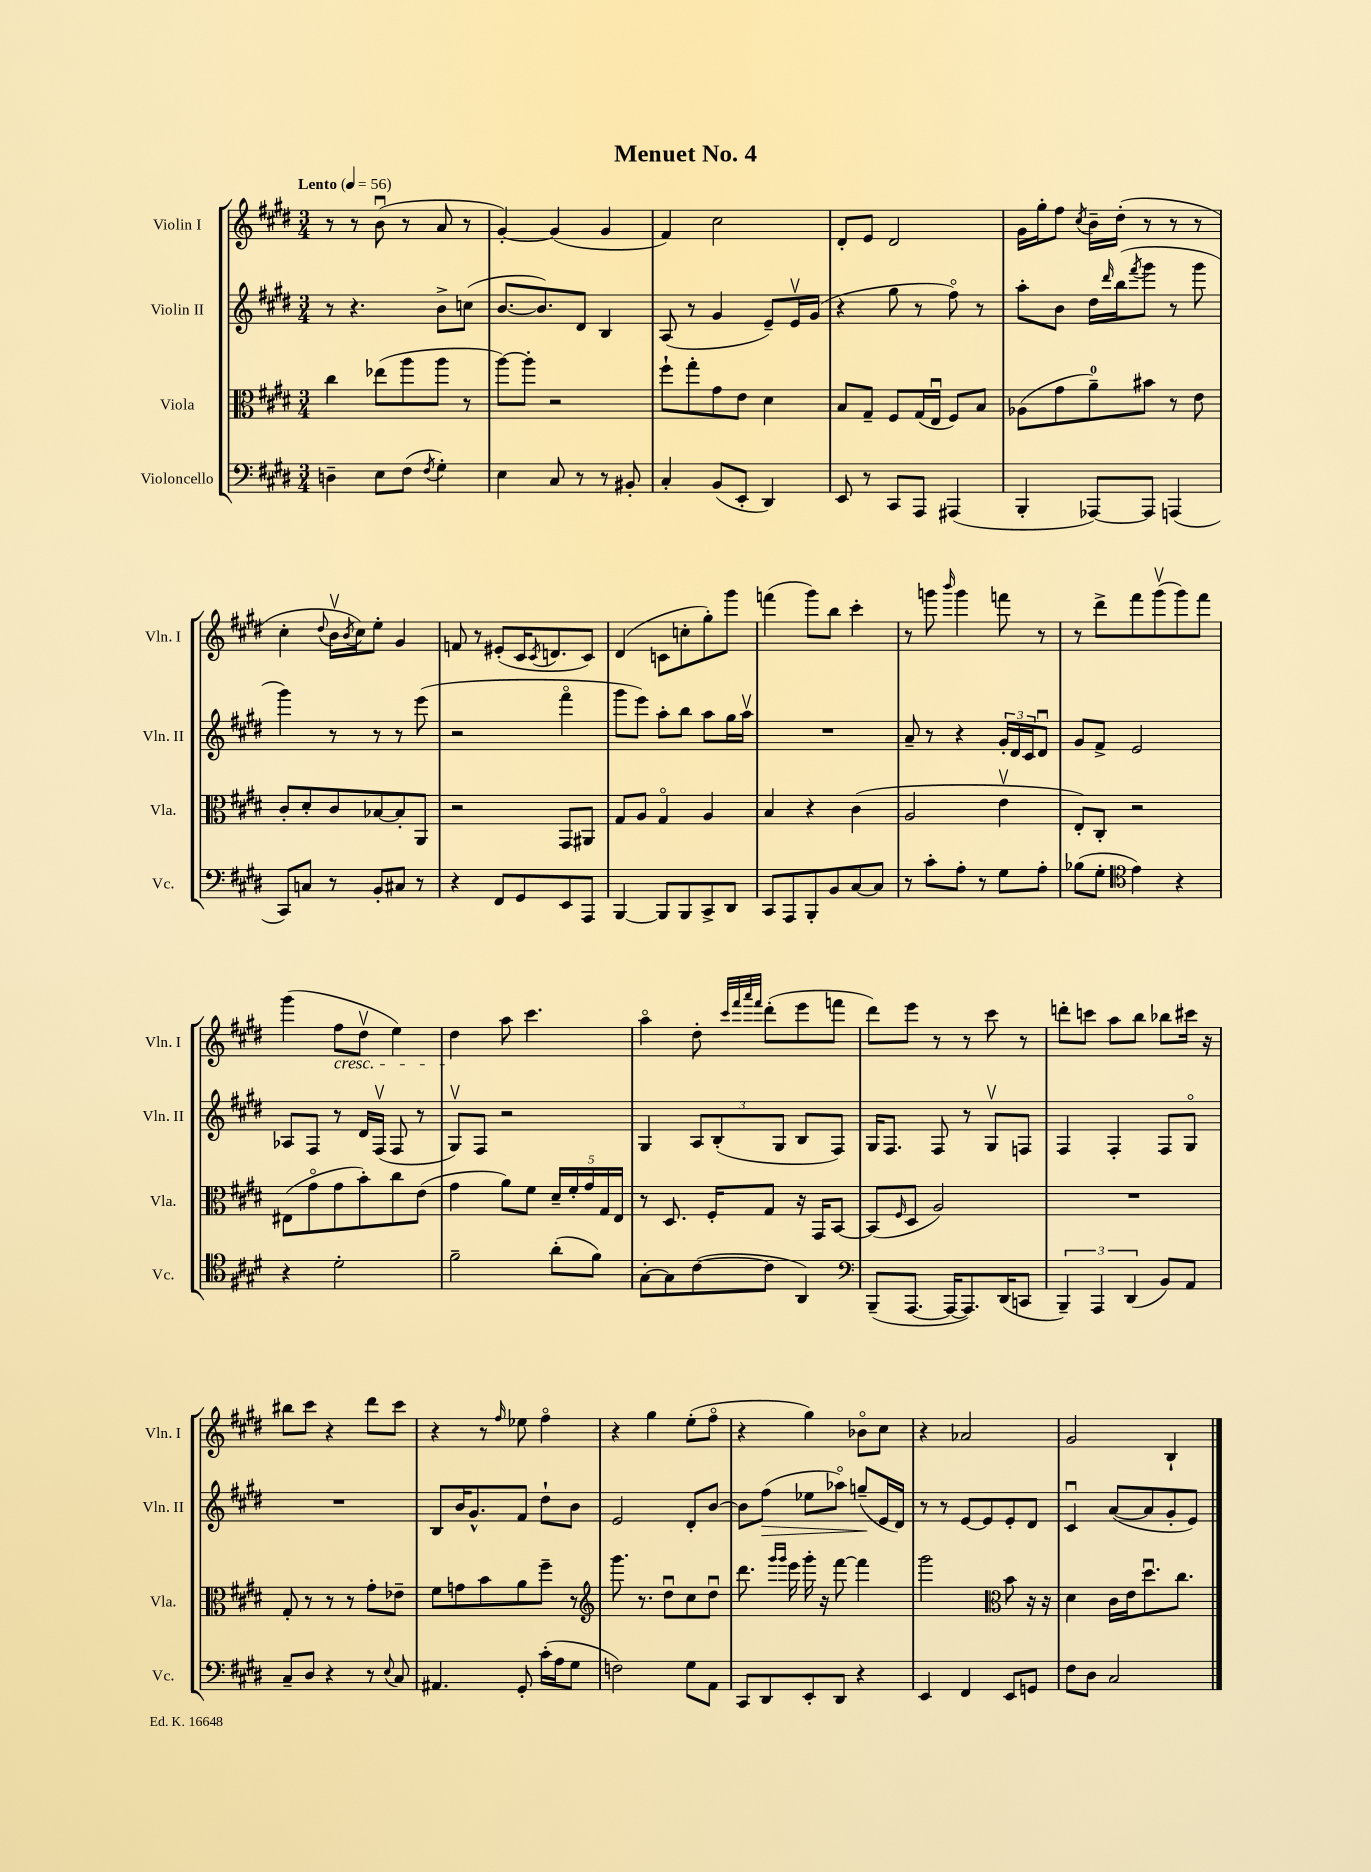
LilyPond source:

\header { title = "Menuet No. 4" }
<<
\new StaffGroup <<
\new Staff = "s0" \with { instrumentName = "Violin I" shortInstrumentName = "Vln. I" } {
    \clef treble \key e \major \numericTimeSignature \time 3/4 \tempo "Lento" 4 = 56
    r8 r8 b'8\downbow( r8 a'8 r8 |
    gis'4~-.) gis'4( gis'4 |
    fis'4) cis''2 |
    dis'8-. e'8 dis'2 |
    gis'16 gis''16-. fis''8 \acciaccatura { cis''8 } b'16-- dis''16-.( r8 r8 r8 |
    cis''4-. \appoggiatura { dis''8 } b'16\upbow \acciaccatura { b'8 } cis''16) e''8-. gis'4 |
    f'8 r8 eis'8-.( cis'16 \acciaccatura { cis'8 } d'8. cis'8) |
    dis'4( c'8 c''8-. gis''8-.) gis'''8 |
    f'''4( gis'''8) b''8 cis'''4-. |
    r8 g'''8 \grace { b'''16 } g'''4 f'''8 r8 |
    r8 dis'''8-> fis'''8 gis'''8\upbow( gis'''8) fis'''8 |
    gis'''4( fis''8\cresc dis''8\upbow e''4) |
    dis''4\! a''8 cis'''4. |
    a''4\flageolet dis''8-. \grace { cis'''32 fis'''32 a'''32 fis'''32 } dis'''8-.( e'''8 f'''8 |
    dis'''8) e'''8 r8 r8 cis'''8 r8 |
    d'''8-. c'''8 a''8 b''8 bes''8 cis'''16 r16 |
    bis''8 cis'''8 r4 dis'''8 cis'''8 |
    r4 r8 \grace { fis''16 } ees''8 fis''4\flageolet |
    r4 gis''4 e''8-.( fis''8\flageolet |
    r4 gis''4) bes'8\flageolet cis''8 |
    r4 aes'2 |
    gis'2 b4-! \bar "|." |
}
\new Staff = "s1" \with { instrumentName = "Violin II" shortInstrumentName = "Vln. II" } {
    \clef treble \key e \major \numericTimeSignature \time 3/4
    r8 r4. b'8-> c''8( |
    b'8.~ b'8.) dis'8 b4 |
    a8( r8 gis'4 e'8--) e'16\upbow gis'16( |
    r4 gis''8 r8 fis''8\flageolet) r8 |
    a''8-. b'8 dis''16 \grace { dis'''16 } b''16( \acciaccatura { fis'''8 } gis'''8 r8 gis'''8 |
    gis'''4) r8 r8 r8 e'''8( |
    r2 fis'''4\flageolet |
    gis'''8 e'''8) a''8-. b''8 a''8 gis''16 a''16\upbow |
    R2. |
    a'8-- r8 r4 \tuplet 3/2 { gis'16-. dis'16 cis'16 } dis'8\downbow |
    gis'8 fis'8-> e'2 |
    aes8 fis8 r8 dis'16 fis16\upbow( fis8 r8 |
    gis8\upbow) fis8 r2 |
    gis4 \tuplet 3/2 { a8 b8-.( gis8 } b8 fis8) |
    gis16 fis8. fis8 r8 gis8\upbow f8 |
    fis4 fis4-. fis8 gis8\flageolet |
    R2. |
    b8 b'16 gis'8.-^ fis'8 dis''8-! b'8 |
    e'2 dis'8-. b'8~ |
    b'8 fis''8\>( ees''8 aes''8\flageolet) g''8--\!( e'16 dis'16) |
    r8 r8 e'8~ e'8 e'8-. dis'8 |
    cis'4\downbow a'8~( a'8 gis'8-. e'8) \bar "|." |
}
\new Staff = "s2" \with { instrumentName = "Viola" shortInstrumentName = "Vla." } {
    \clef alto \key e \major \numericTimeSignature \time 3/4
    cis''4 ees''8( a''8 a''8 r8 |
    a''8~) a''8-. r2 |
    fis''8-! gis''8-. gis'8 e'8 dis'4 |
    b8 gis8-- fis8 gis16( e16\downbow fis8) b8 |
    aes8( gis'8 a'8-0--) bis'8 r8 e'8 |
    cis'8-. dis'8-. cis'8 bes8~ bes8-. a,8 |
    r2 gis,8 ais,8 |
    gis8 a8 gis4\flageolet a4 |
    b4 r4 cis'4( |
    a2 e'4\upbow |
    e8-.) cis8-. r2 |
    eis8( gis'8\flageolet gis'8 b'8-.) cis''8 e'8( |
    gis'4 a'8) fis'8 \tuplet 5/4 { dis'16-- fis'16-. gis'16 gis16 e16 } |
    r8 dis8. fis16-. gis8 r16 gis,16 b,8~ |
    b,8( \grace { fis16 } dis8 a2) |
    R2. |
    gis8-. r8 r8 r8 gis'8-. ees'8-- |
    fis'8 g'8 b'8 a'8 fis''8-- r8 |
    \clef treble gis'''8. r8. dis''8\downbow cis''8 dis''8\downbow |
    dis'''8. \grace { gis'''16 gis'''16 } e'''16 gis'''16-. r16 fis'''8~ fis'''4 |
    gis'''2 \clef alto b'8 r16 r16 |
    dis'4 cis'16 e'16 dis''8.\downbow cis''8. \bar "|." |
}
\new Staff = "s3" \with { instrumentName = "Violoncello" shortInstrumentName = "Vc." } {
    \clef bass \key e \major \numericTimeSignature \time 3/4
    d4-- e8 fis8( \acciaccatura { fis8 } gis4-.) |
    e4 cis8 r8 r8 bis,8-. |
    cis4-. b,8( e,8-. dis,4) |
    e,8 r8 cis,8 a,,8 ais,,4( |
    b,,4-. aes,,8~) aes,,8 a,,4( |
    cis,8) c8 r8 b,8-. cis8 r8 |
    r4 fis,8 gis,8 e,8 a,,8 |
    b,,4~ b,,8 b,,8 cis,8-> dis,8 |
    cis,8 a,,8 b,,8-. b,8 cis8~ cis8 |
    r8 cis'8-. a8-. r8 gis8 a8-. |
    bes8( gis8-. \clef tenor e'4) r4 |
    r4 dis'2-. |
    fis'2-- a'8-.( fis'8) |
    gis8~-. gis8 cis'8~( cis'8 a,4) |
    \clef bass b,,8--( a,,8.~ a,,16~ a,,8.) dis,16( c,8 |
    \tuplet 3/2 { b,,4--) a,,4 dis,4( } b,8) a,8 |
    cis8-- dis8 r4 r8 \appoggiatura { e8 } cis8 |
    ais,4. gis,8-. cis'16-.( a16 gis8 |
    f2) gis8 a,8 |
    cis,8 dis,8 e,8-. dis,8 r4 |
    e,4 fis,4 e,8 g,8 |
    fis8 dis8 cis2 \bar "|." |
}
>>
>>
\layout { \context { \Score \remove "Bar_number_engraver" } }
